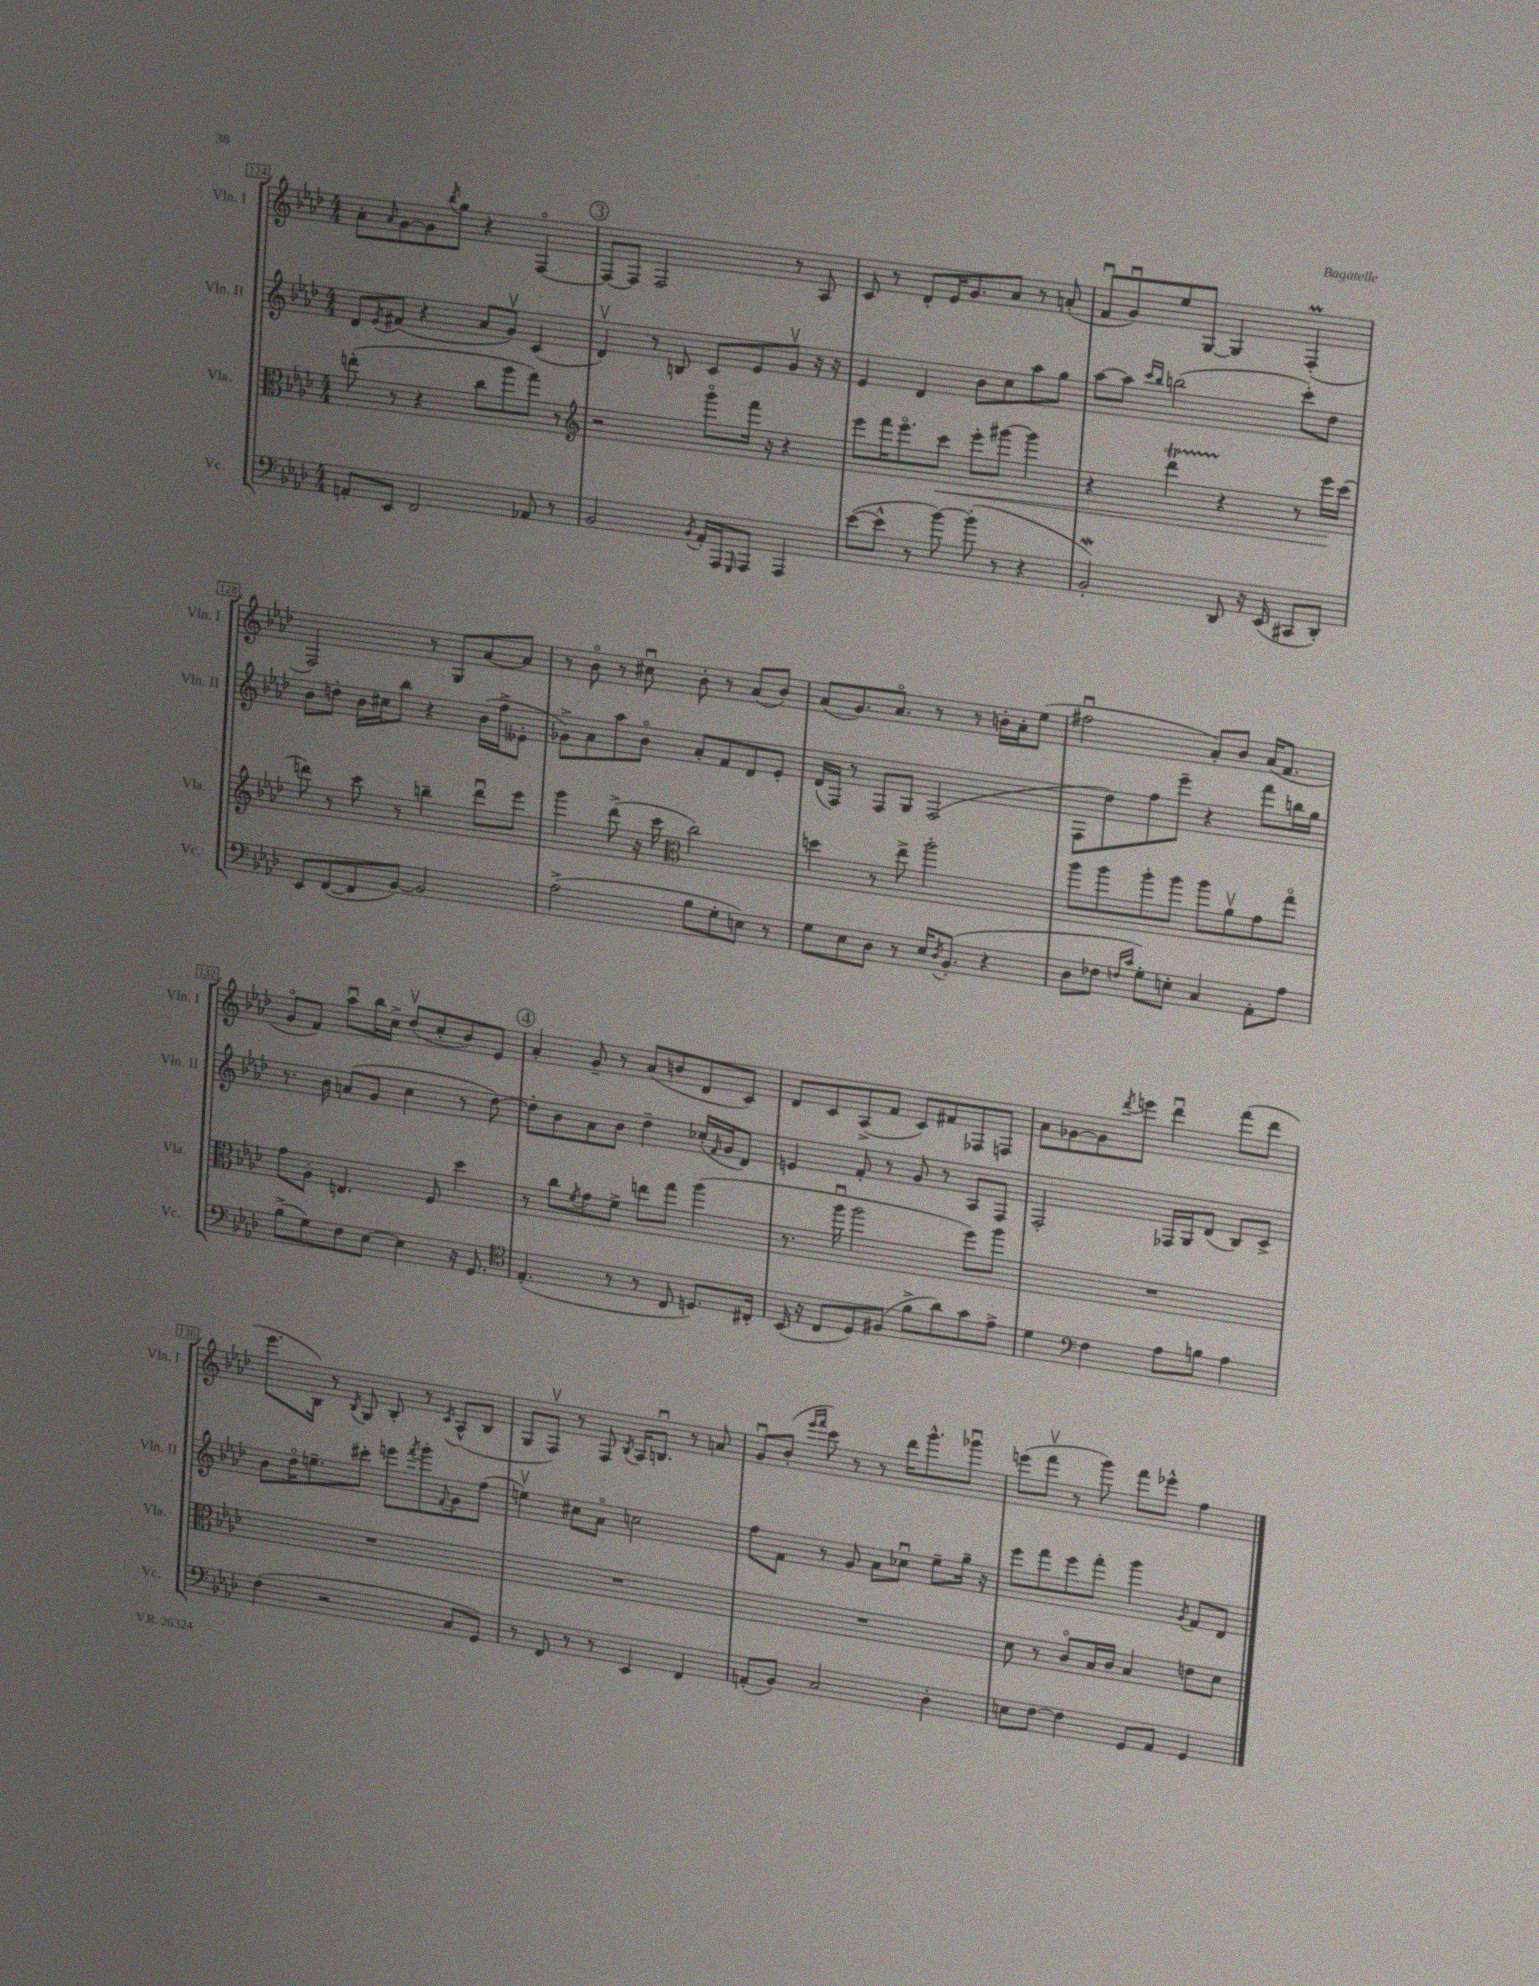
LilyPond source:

<<
\new StaffGroup <<
\new Staff = "s0" \with { instrumentName = "Vln. I" shortInstrumentName = "Vln. I" } {
    \clef treble \key aes \major \numericTimeSignature \time 4/4
    aes'8-. \grace { aes'16 } g'8~ g'8 \acciaccatura { bes''8 } g''8 r4 f4~\flageolet |
    \mark \markup { \circle "3" } f8~ f8 f2 r8 aes8 |
    c'8 r8 des'8-. ees'16 g'8. aes'8 r8 a'8-.( |
    f'8\downbow g'8\downbow) ees''8 g8~ g4 f4-.\prall( |
    f2) r8 g8 aes'8~ aes'8 |
    r8 bes'8\flageolet r8 cis''8\downbow bes'8-. r8 aes'8( bes'8) |
    aes'8( g'8.) aes'8.\flageolet r8 r8 b'16-. aes'16-. ees''8( |
    fis''2\downbow aes'8-.) bes'8 aes'16( f'8. |
    g'8\flageolet f'8) aes''8\downbow bes''16 c''16-> des''8\upbow( c''8-. bes'8) ees'8 |
    \mark \markup { \circle "4" } aes'4-. g'8-- r8 aes'8( b'8 des'8 c'8) |
    des'8 c'8 aes8->( f'8 c'8) fis'8 fes8 f8 |
    aes'8 ges'8~ ges'8 \acciaccatura { des'''8 } e'''8 des'''4\downbow f'''8( des'''8 |
    ees'''8. bes16) r8 \acciaccatura { bes8 } g8 bes8-. r8 \acciaccatura { c'8 } aes8-^( bes8 |
    g8 f8\upbow) r8 f8 \acciaccatura { bes8 } aes16 b8.\downbow r8 a'8 |
    g'8\downbow bes'8-.( \grace { ees'''16 f'''16 } c'''8) r8 r8 des'''16 g'''8.-^ ges'''8\downbow |
    e'''8( f'''8\upbow r8 g'''8) f'''8 ees'''8-^ f''4 \bar "|." |
}
\new Staff = "s1" \with { instrumentName = "Vln. II" shortInstrumentName = "Vln. II" } {
    \clef treble \key aes \major \numericTimeSignature \time 4/4
    des'8 \acciaccatura { ees'8 } fis'8( r4 aes'8 g'8\upbow) c'4( |
    \mark \markup { \circle "3" } des'4\upbow) r8 b8 c'8 ees'8 g'8\upbow r16 r16 |
    ees'4 des'4 bes'8 c''8 aes''8 g''8 |
    aes''8~ aes''8 \grace { c'''16 bes''16 } b''2( c'''8-.) des''8 |
    bes'8 d''8-. bes'16 cis''16 bes''8 r4 bes'16( f''16-> eeses'8-. |
    ges'8->) aes'8 aes''8 bes'8\flageolet aes'8-. f'8 des'8 ees'8-. |
    des'16( f16) r8 f8 g8 f2( |
    f8 des''8) f''8 ees'''8-- r4 f'''8 b''16 g''16 |
    r8. bes'16 a'8( g'8 c''4 r8 des''8~) |
    \mark \markup { \circle "4" } des''8-. bes'8 aes'8 bes'8 des''4-- ces''16-.( \grace { f'16 } g'16 des'8) |
    e'4 f'8-. r8 g'8 r8 aes8 f8 |
    f2-. fes16 g16 des'8( bes8) c'8-> |
    bes'8 des''16\flageolet e''8.-- cis'''8-. e'''8 \acciaccatura { f'''8 } g'''8-. \appoggiatura { f'8 } g'8 f''8( |
    e''4\upbow) cis''8 aes'8\flageolet c''2 |
    f''8 f'8 r8 g'8 aes'8 ces''8\downbow ees''8-- g''16-- r16 |
    ees'''8 f'''8 ees'''8 f'''8-. g'''4 \acciaccatura { g'8 } f'8 des'8 \bar "|." |
}
\new Staff = "s2" \with { instrumentName = "Vla." shortInstrumentName = "Vla." } {
    \clef alto \key aes \major \numericTimeSignature \time 4/4
    e''8-.( r8 r4 c''8 aes''8 g''8) r8 |
    \mark \markup { \circle "3" } \clef treble r2 g'''8\flageolet f'''16 r16 r4 |
    ees'''8 f'''16 ees'''8.\flageolet c'''8\< ees'''8-. gis'''8~ gis'''4 |
    r4 des'''4\startTrillSpan r4\stopTrillSpan r8 ees'''16\! c'''16( |
    d'''8) r8 c'''8 r8 b''4-- d'''8\downbow ees'''8 |
    g'''4 des'''8->( r16 c'''16 \clef alto c''2) |
    d''4 r8 ees''8-> aes''2-. |
    aes''8 aes''8 aes''8-. aes''8 aes''8 aes'8\upbow g'8 g''8\flageolet |
    g'8 aes8-. e4. f8 des''4 |
    \mark \markup { \circle "4" } r8 c''8 \acciaccatura { f'8 } g'8 f'8-> e''8 g''8 aes''4( |
    r8. aes''16\downbow aes''2 f''8) aes''8 |
    R1 |
    R1 |
    R1 |
    R1 |
    des'8 r8 c'8\flageolet bes16 c'16 bes4 e'8 des'8 \bar "|." |
}
\new Staff = "s3" \with { instrumentName = "Vc." shortInstrumentName = "Vc." } {
    \clef bass \key aes \major \numericTimeSignature \time 4/4
    a,8-. ees,8 f,2 aes,8 r8 |
    \mark \markup { \circle "3" } bes,2 \acciaccatura { bes,8 } aes,16-. aes,,16 \grace { g,,16 } aes,,8 aes,,4 |
    ees'8~( ees'8-^ r8 bes'8~) bes'8-.( r8 r4 |
    bes,2-.\mordent) des,8 r16 ees,16( cis,8 des,8-.) |
    ees,8 f,8~( f,8 bes,8~) bes,2 |
    aes2->( bes8 g8-. e8) r8 |
    g8 ees8 des8 r8 ees16 \acciaccatura { des8 } bes,8.-.( r4 |
    des8 fes8 \grace { f16 c'16 } g8-.) e8-. c4 aes,8-. aes8 |
    bes8->( g8) f8 ees8~ ees4 r16 g,8. |
    \mark \markup { \circle "4" } \clef tenor ees4.-.( r8 r8 c8 d8.) cis16-. |
    bes,16( r16 c8 des8) fis8( f'8-> aes'8) g'8 ees'8-> |
    des'4 \clef bass f4 aes8 b8 aes4 |
    f4( r2 c8 g,8) |
    r8 f,8 r8 r8 ees,4 f,4 |
    a,8-.( bes,8) c2 des4-. |
    e8 f8~ f4 g,8 aes,8 g,4 \bar "|." |
}
>>
>>
\layout { \context { \Score currentBarNumber = #124 \override BarNumber.stencil = #(make-stencil-boxer 0.1 0.3 ly:text-interface::print) } }
